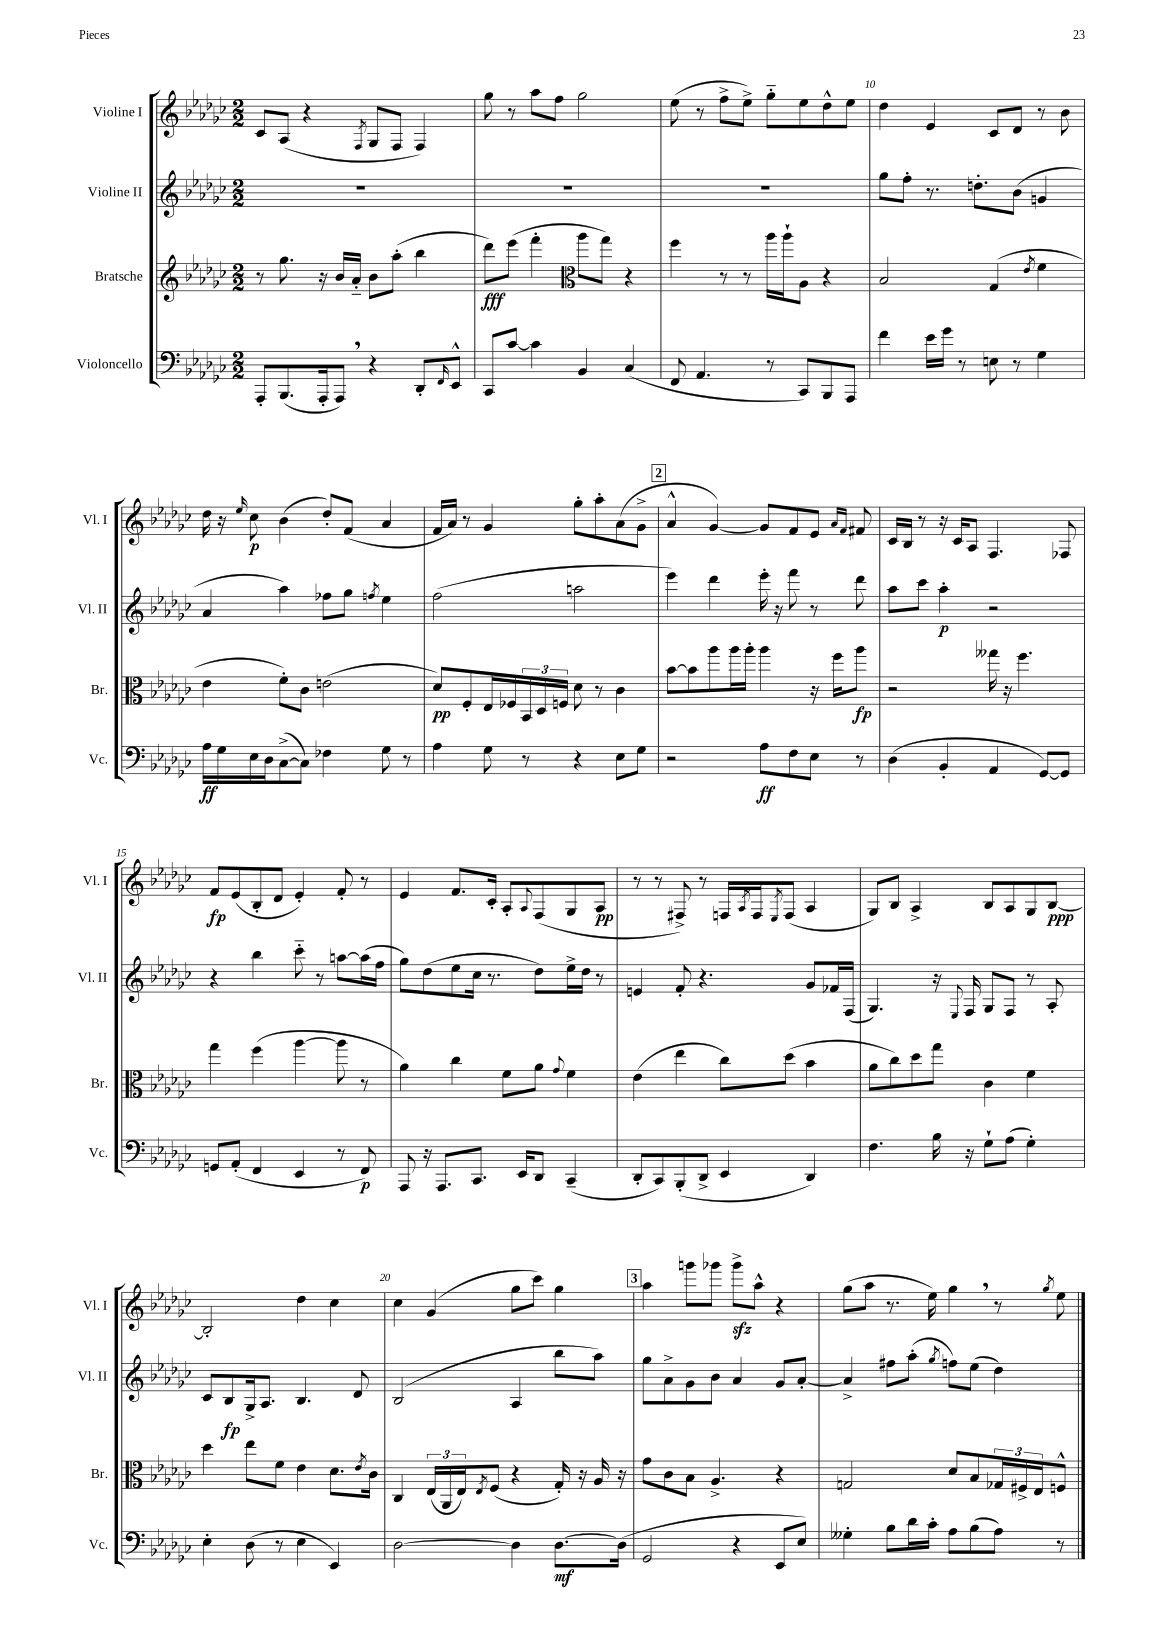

**kern	**kern	**kern	**kern
*staff4	*staff3	*staff2	*staff1
*clefF4	*clefG2	*clefG2	*clefG2
*k[b-e-a-d-g-c-]	*k[b-e-a-d-g-c-]	*k[b-e-a-d-g-c-]	*k[b-e-a-d-g-c-]
*M2/2	*M2/2	*M2/2	*M2/2
8AAA-'/L	8r	1r	8c-/L
(8.BBB-/	8.gg-\	.	(8A-/J
.	.	.	4r
16AAA-'/k	16r	.	.
8AAA-/J)	16b-/LL	.	.
.	16a-'~/JJ	.	.
.	.	.	8qF/
4r	8b-\L	.	8G-/L
.	(8aa-'\J	.	8F/J
8DD-'/L	4bb-\	.	4F/)
16qqFF/	.	.	.
8EE-^^/J	.	.	.
=	=	=	=
8CC-/L	8ddd-\L)	1r	8gg-\
[8c-/J	(8eee-\J	.	8r
4c-\]	4fff'\	.	8aa-\L
.	.	.	8ff\J
*	*clefC3	*	*
4BB-/	8aa-\L	.	2gg-\
.	8gg-\J)	.	.
(4C-/	4r	.	.
=	=	=	=
8FF/	4ff\	1r	(8ee-\
4.AA-/	.	.	8r
.	8r	.	8ff^\L
.	8r	.	8ee-^\J)
8r	16aa-\LL	.	8gg-'~\L
.	16aa-`\J	.	.
8CC-/L)	8A-\J	.	8ee-\
8BBB-/	4r	.	8dd-^^\
8AAA-/J	.	.	8ee-\J
=	=	=	=
4f\	2B-/	8gg-\L	4dd-\
.	.	8ff'\J	.
16e-\LL	.	8.r	4e-/
16g-\JJ	.	.	.
8r	.	.	.
.	.	8.dd'\L	.
8E\	(4G-/	.	8c-/L
8r	.	(8b-\J	8d-/J
.	8qe-/	.	.
4G-\	4f\	4g/	8r
.	.	.	8b-\
=	=	=	=
16A-\LL	4e-\	4a-/	16dd-\
16G-\	.	.	16r
.	.	.	16qqee-/
16E-\	.	.	8cc-\
16D-\J	.	.	.
([8C-^\	8f'\L)	4aa-\)	(4b-\
8C-\]J)	8c-\J	.	.
4F-\	(2e\	8ff-\L	8dd-'/L)
.	.	8gg-\J	(8f/J
.	.	8qff/	.
8G-\	.	4ee-\	4a-/
8r	.	.	.
=	=	=	=
4A-\	8d-/L)	(2ff\	16f/LL
.	.	.	16a-/JJ)
.	8F'/	.	8r
8G-\	16E-/L	.	4g-/
.	16F-/	.	.
8r	24BB-/	.	.
.	24D-/	.	.
.	24F/JJ	.	.
4r	8d-\	2aa\	8gg-'\L
.	8r	.	8aa-'\
8E-\L	4c-\	.	(8a-\
8G-\J	.	.	8g-^\J
=	=	=	=
2r	[8b-\L	4eee-\)	4a-^^/
.	8b-\]	.	.
.	8aa-\	4ddd-\	[4g-/)
.	16aa-\L	.	.
.	16aa-'\JJ	.	.
8A-\L	4aa-\	16eee-'\	8g-/]L
.	.	16r	.
8F\	.	8fff\	8f/
8E-\J	16r	8r	8e-/J
.	16ff\LK	.	.
.	.	.	16qqa-/LL
.	.	.	16qqf/JJ
8r	8aa-\J	8ddd-\	8f#/
=	=	=	=
(4D-\	2r	8aa-\L	16c-/LL
.	.	.	16B-/JJ
.	.	8ccc-\J	8r
4BB-'/	.	4aa-'\	16r
.	.	.	16c-/LK
.	.	.	8A-/J
4AA-/	16gg--\	2r	4.F/
.	16r	.	.
.	4.ff\	.	.
[8GG-/L)	.	.	.
8GG-/]J	.	.	8F-/
=	=	=	=
8GG/L	4gg-\	4r	8f/L
(8AA-'/J	.	.	(8e-/
4FF/	(4ff\	4bb-\	8B-'/
.	.	.	8d-/J
4EE-/	[4aa-\	8ccc-'~\	4e-'/)
.	.	8r	.
8r	8aa-\]	[8aa\L	8f'/
8FF/)	8r	(16aa\]L	8r
.	.	16ff\JJ	.
=	=	=	=
8AAA-/	4a-\)	8gg-\L)	4e-/
16r	.	(8dd-\	.
8.AAA-/L	.	.	.
.	4cc-\	8ee-\	8.f/L
8.CC-/J	.	16cc-\Jk	.
.	.	8.r	16c-'/Jk
.	8f\L	.	8A-'/L
16EE-/LK	.	.	.
.	.	.	8qqA-/
8DD-/J	8a-\J	8dd-\L)	(8F/
.	8qqg-/	.	.
(4CC-~/	4f\	16ee-^\L	8G-/
.	.	16dd-\JJ	.
.	.	8r	8A-/J
=	=	=	=
8DD-'/L	(4e-\	4e/	8r
8CC-/)	.	.	8r
(8BBB-'/	4ee-\	8f'/	8F#^/)
8DD-^/J	.	4.r	8r
4EE-/	8cc-\L)	.	16F/LL
.	.	.	8qA-/
.	.	.	16F/J
.	.	.	8qE-/
.	(8dd-\J	.	(8F/J
4DD-/)	4b-\	8g-/L	4A-/
.	.	16f-/L	.
.	.	(16F/JJ	.
=	=	=	=
4.F\	8a-\L	4.G-/)	8G-/L)
.	8cc-\)	.	8B-/J
.	8dd-\	.	4A-^/
16B-\	8gg-\J	16r	.
.	.	8qqE-/	.
16r	.	16F/	.
8G-`\L	4c-\	8G-/L	8B-/L
(8A-\J	.	8F/J	8A-/
4G-'\)	4f\	8r	8G-/
.	.	8A-'/	[8B-/J
=	=	=	=
4E-'\	4dd-\	8c-/L	2B-'/]
.	.	8B-/	.
(8D-\	8ee-\L	16G-^/k	.
.	.	8.A-/J	.
8r	8f\J	.	.
4E-\	4e-\	4.B-/	4dd-\
4EE-/)	8.d-\L	.	4cc-\
.	.	8d-/	.
.	8qe-/	.	.
.	16c-\Jk	.	.
=	=	=	=
[2D-\	4C-/	(2B-/	4cc-\
.	(24E-/LL	.	(4g-/
.	24AA-/	.	.
.	24E-/J)	.	.
.	8qE-/	.	.
.	(8F/J	.	.
4D-\]	4r	4A-/	8gg-\L
.	.	.	8ccc-\J)
[8.D-\L	16G-'/)	8bb-\L	4gg-\
.	16r	.	.
.	16A-/	8aa-\J)	.
(16D-\]Jk	16r	.	.
=	=	=	=
2GG-/	8g-\L	8gg-\L	4aa-\
.	8c-\	8a-^\	.
.	8B-\J	8g-\	8ggg\L
.	4.A-^/	8b-\J	8ggg-\J
4r	.	4a-/	8ggg-^\L
.	.	.	8aa-^^\J
8EE-/L	4r	8g-/L	4r
8E-/J)	.	[8a-'/J	.
=	=	=	=
4G--'\	2G/	4a-^/]	(8gg-\L
.	.	.	8aa-\J
8B-\L	.	8ff#\L	8.r
16d-\L	.	(8aa-'\J	.
16c-'\JJ	.	.	16ee-\)
.	.	8qgg-/	.
8A-\L	8d-/L	8ff\L)	4gg-\
(8B-\	8B-/	(8ee-\J	.
8A-\J)	24G-/L	4dd-\)	8r
.	24F#^/	.	.
.	24E-/J	.	.
.	.	.	8qgg-/
8r	8F^^/J	.	8ee-\
==	==	==	==
*-	*-	*-	*-
